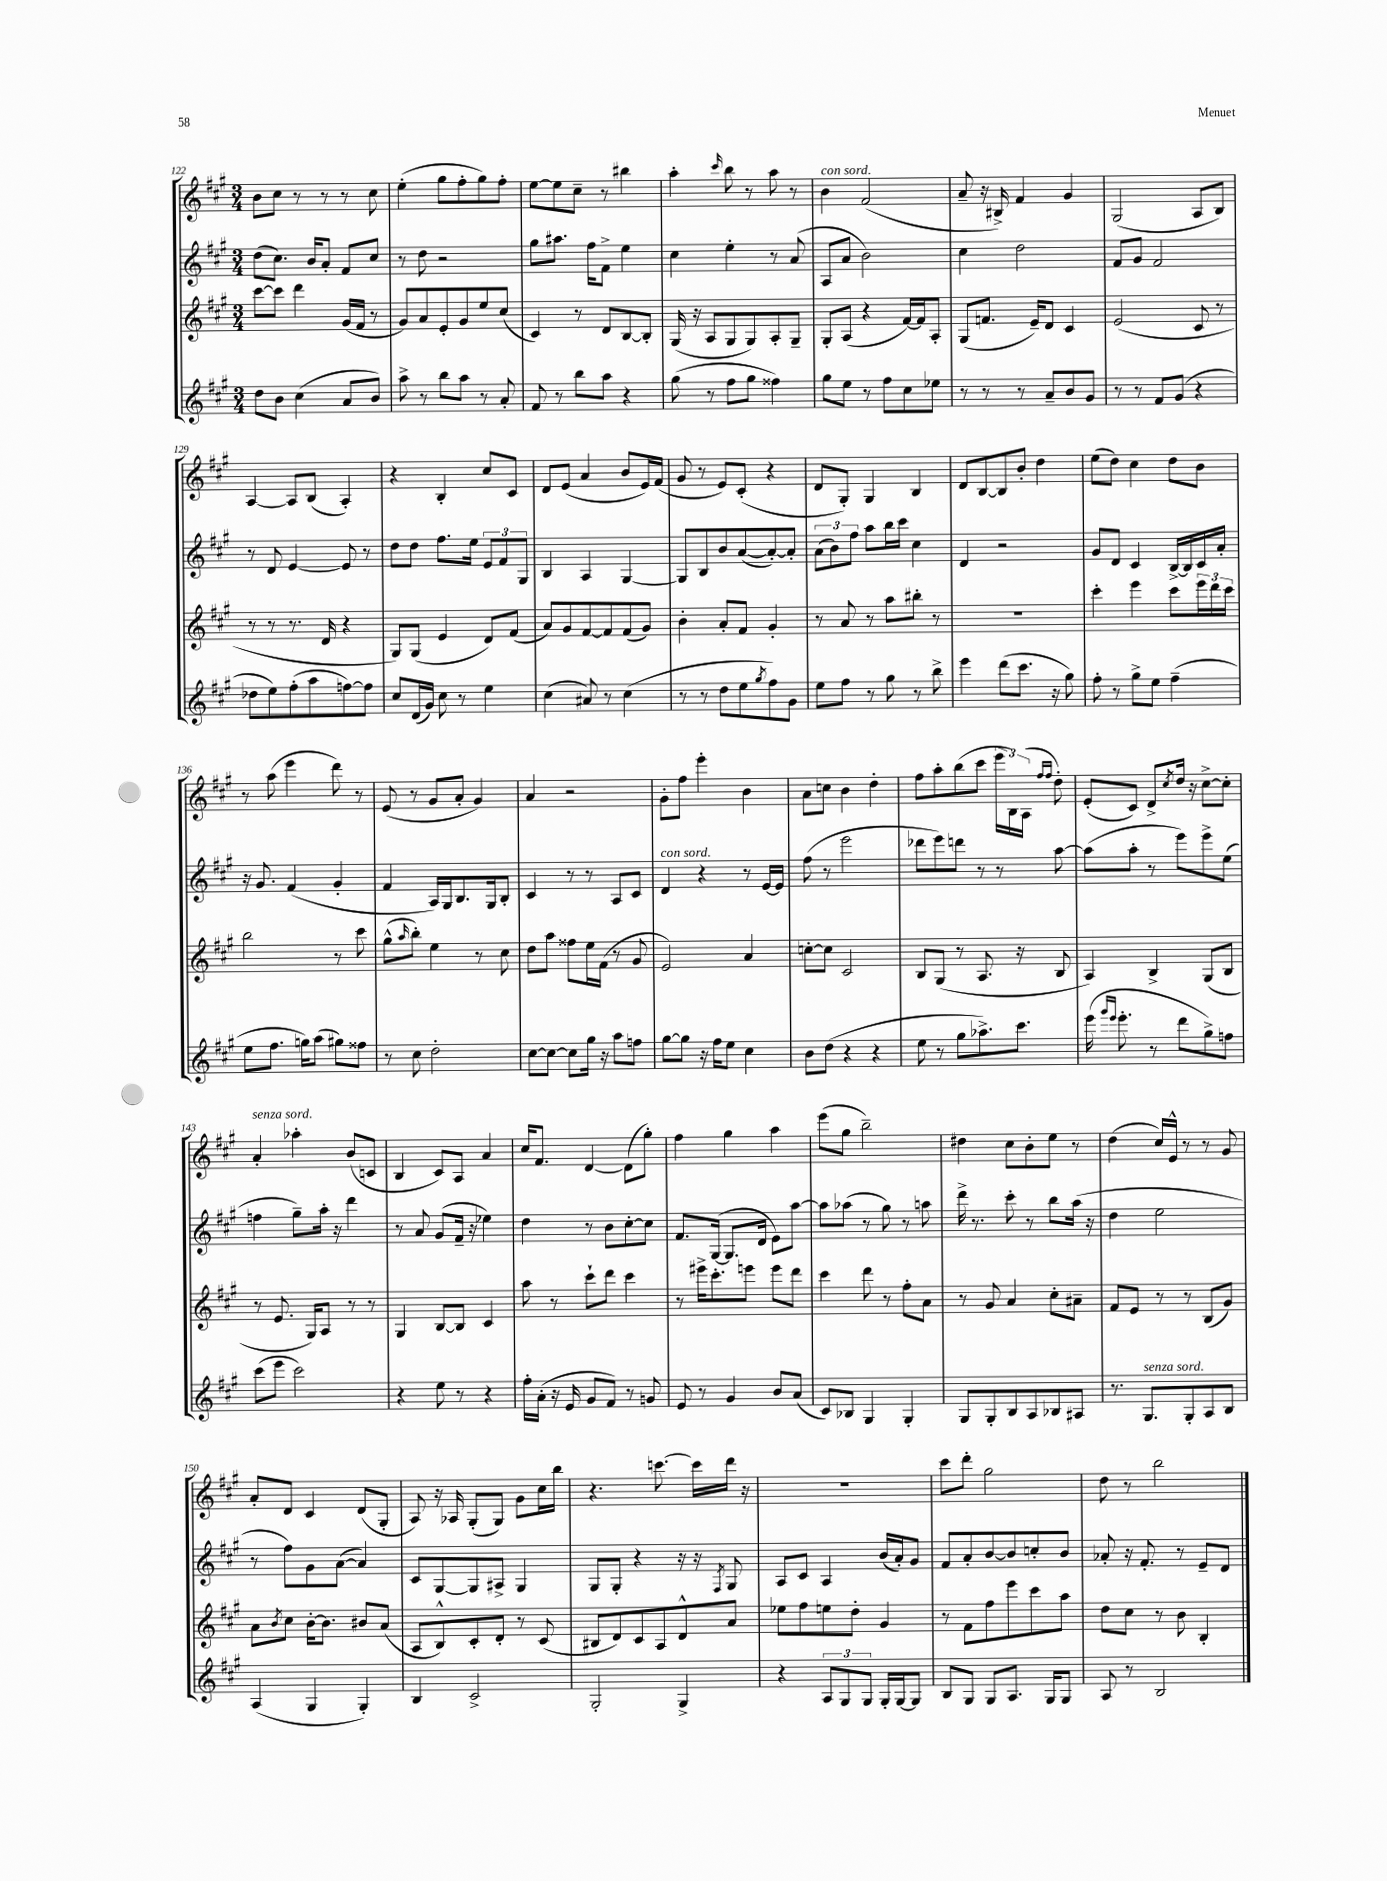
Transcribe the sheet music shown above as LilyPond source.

<<
\new StaffGroup <<
\new Staff = "s0" {
    \clef treble \key a \major \numericTimeSignature \time 3/4
    b'8 cis''8 r8 r8 r8 cis''8 |
    e''4-.( gis''8 fis''8-. gis''8) fis''8-. |
    e''8~ e''8 cis''8-- r8 bis''4 |
    a''4-. \grace { cis'''16 } b''8 r8 a''8 r8 |
    b'4^\markup { \italic "con sord." } fis'2( |
    a'8-- r16 bis16->) fis'4 gis'4 |
    gis2( a8 b8) |
    a4~ a8 b8( a4-.) |
    r4 b4-. cis''8 cis'8 |
    d'8 e'8( a'4 b'8 e'16) fis'16( |
    gis'8 r8 e'8) cis'8-.( r4 |
    d'8 gis8-.) gis4 b4 |
    d'8 b8~ b8 b'8-. d''4 |
    e''8( d''8) cis''4 d''8 b'8 |
    r8 a''8( e'''4 d'''8) r8 |
    e'8( r8 gis'8 a'8-. gis'4) |
    a'4 r2 |
    gis'8-. fis''8 e'''4-. b'4 |
    a'8 c''8 b'4 d''4-. |
    fis''8 a''8-. b''8( cis'''8 \tuplet 3/2 { e'''16 b16) a16( } \grace { fis''16 fis''16 } d''8-.) |
    e'8-.( cis'8) d'8-> \acciaccatura { cis''8 } d''16 r16 cis''8~-> cis''8-. |
    a'4-.^\markup { \italic "senza sord." } aes''4-. b'8( c'8 |
    b4 cis'8) a8 a'4 |
    cis''16 fis'8. d'4~ d'8( gis''8-.) |
    fis''4 gis''4 a''4 |
    e'''8( gis''8 b''2--) |
    dis''4 cis''8 b'8-. e''8 r8 |
    d''4( cis''16) e'16-^ r8 r8 gis'8 |
    a'8-. d'8 cis'4 d'8( gis8-. |
    a8) r16 aes16 gis8-.( gis8) gis'8 cis''16 b''16 |
    r4. c'''8.~ c'''16 d'''16 r16 |
    R2. |
    cis'''8 d'''8-. gis''2 |
    d''8 r8 b''2 \bar "|." |
}
\new Staff = "s1" {
    \clef treble \key a \major \numericTimeSignature \time 3/4
    d''8( cis''8.) b'16 a'8-. fis'8 cis''8 |
    r8 d''8 r2 |
    gis''8 ais''8. fis''16 fis'8-> e''4 |
    cis''4 e''4-. r8 a'8( |
    a8 a'8 b'2) |
    cis''4 d''2 |
    fis'8 gis'8 fis'2 |
    r8 d'8 e'4~ e'8 r8 |
    d''8 d''8 fis''8. e''16 \tuplet 3/2 { e'8 fis'8 gis8 } |
    b4 a4 gis4~ |
    gis8 b8 b'8 a'8~( a'8~-.) a'8-. |
    \tuplet 3/2 { a'8( b'8) fis''8 } a''8 b''16 cis'''16 cis''4 |
    d'4 r2 |
    gis'8 d'8 cis'4 b16~-> b16 cis'16 a'16-. |
    r16 gis'8. fis'4( gis'4-. |
    fis'4 a16) gis16 b8. gis16 b8-. |
    cis'4 r8 r8 a8 cis'8 |
    d'4^\markup { \italic "con sord." } r4 r8 e'16~ e'16 |
    fis''8( r8 e'''2 |
    des'''8 e'''8) d'''8 r8 r8 a''8~ |
    a''8( a''8-. r8 e'''8) e'''8-> e''8( |
    f''4 gis''8--) a''16-. r16 d'''4 |
    r8 a'8 gis'8( fis'16-- r16 ees''4) |
    d''4 r8 b'8 cis''8~-. cis''8 |
    fis'8. gis16~( gis8. d'16 e'8) a''8~ |
    a''8 aes''8( r8 gis''8) r8 a''8 |
    d'''16-> r8. cis'''8-. r8 b''8 a''16( r16 |
    d''4 e''2 |
    r8 fis''8) gis'8 a'8~( a'4) |
    cis'8 gis8~ gis8 ais8-> gis4 |
    gis8 gis8-. r4 r16 r16 \acciaccatura { fis8 } gis8 |
    a8 cis'8 a4 b'16( a'16-.) gis'8 |
    fis'8 a'8-. b'8~ b'8 c''8-. b'8 |
    aes'8-. r16 fis'8.-. r8 e'8-- d'8 \bar "|." |
}
\new Staff = "s2" {
    \clef treble \key a \major \numericTimeSignature \time 3/4
    cis'''8~ cis'''8 d'''4 gis'16( fis'16 r8 |
    gis'8) a'8 e'8-. gis'8 e''8 cis''8( |
    cis'4) r8 d'8 b8~ b8-. |
    gis16( r16 a8 gis8 gis8) a8-. gis8-- |
    gis8-. a8( r4 fis'16~) fis'16 a8-. |
    gis8( f'8. e'16--) d'8 cis'4 |
    e'2( cis'8 r8 |
    r8 r8 r8. d'16 r4 |
    gis8) gis8( e'4 d'8) fis'8( |
    a'8) gis'8 fis'8~ fis'8 fis'8( gis'8) |
    b'4-. a'8-. fis'8 gis'4-. |
    r8 a'8 r8 a''8 bis''8-. r8 |
    R2. |
    cis'''4-. e'''4 cis'''8 \tuplet 3/2 { e'''16 d'''16 cis'''16 } |
    b''2 r8 cis'''8 |
    gis''8-^( \grace { a''16 } b''8-.) e''4 r8 cis''8 |
    d''8 a''8 fisis''8 e''16 fis'16( r8 gis'8 |
    e'2) a'4 |
    c''8~-. c''8 cis'2 |
    b8 gis8( r8 a8. r16 b8 |
    a4) b4-> gis8( b8 |
    r8 e'8. gis16) a8 r8 r8 |
    gis4 b8~ b8 cis'4 |
    a''8 r8 cis'''8-! d'''8 cis'''4 |
    r8 eis'''16-> cis'''8.-. e'''8 e'''8 d'''8 |
    cis'''4 d'''8 r8 fis''8-. a'8 |
    r8 gis'8 a'4 cis''8-. ais'8-- |
    fis'8 e'8 r8 r8 b8( gis'8) |
    a'8 \acciaccatura { b'8 } cis''8 b'16~-. b'8. bis'8 a'8( |
    a8 b8-^) cis'8-. d'8-. r8 cis'8( |
    bis8 d'8) cis'8 a8 d'8-^ a'8 |
    ees''8 fis''8 e''8 d''8-. gis'4 |
    r8 fis'8 fis''8 e'''8 cis'''8 a''8 |
    d''8 cis''8 r8 b'8 b4-. \bar "|." |
}
\new Staff = "s3" {
    \clef treble \key a \major \numericTimeSignature \time 3/4
    d''8 b'8 cis''4( a'8 b'8) |
    a''8-> r8 b''8 a''8 r8 a'8-. |
    fis'8 r8 b''8 a''8 r4 |
    gis''8( r8 fis''8 gis''8 fisis''4) |
    gis''8 e''8 r8 fis''8 cis''8 ees''8 |
    r8 r8 r8 a'8-- b'8 gis'8 |
    r8 r8 fis'8 gis'8( r4 |
    des''8 e''8) fis''8-.( a''8 f''8~) f''8 |
    cis''8 d'16( gis'16) cis''8 r8 e''4 |
    cis''4( ais'8) r8 cis''4( |
    r8 r8 d''8 e''8 \acciaccatura { gis''8 } fis''8) gis'8 |
    e''8 fis''8 r8 gis''8 r8 b''8-> |
    e'''4 d'''8( cis'''8. r16 gis''8) |
    fis''8-. r8 gis''8-> e''8 fis''4--( |
    e''8 fis''8. g''16) a''8( gis''8) fisis''8 |
    r8 cis''8 d''2-. |
    cis''8~ cis''8~ cis''8 gis''16 r16 a''8 f''8 |
    gis''8~ gis''8 r16 fis''16 e''8 cis''4 |
    b'8 d''8( r4 r4 |
    e''8 r8 gis''8 aes''8.->) cis'''8. |
    e'''16( \grace { gis'''16 e'''16 } e'''8.-. r8 d'''8 gis''8->) f''8 |
    cis'''8( e'''8 cis'''2) |
    r4 e''8 r8 r4 |
    fis''16-. a'16-.( r16 e'16 gis'8 fis'8) r8 g'8 |
    e'8 r8 gis'4 b'8 a'8( |
    cis'8) bes8 gis4 gis4-. |
    gis8 gis8-. b8 a8 bes8 ais8 |
    r8. gis8.^\markup { \italic "senza sord." } gis8-. a8 b8 |
    a4( gis4 gis4-.) |
    b4 cis'2-> |
    gis2-. gis4-> |
    r4 \tuplet 3/2 { a8 gis8 gis8 } gis16-. gis16~ gis8 |
    b8 gis8 gis8 a8. gis16 gis8 |
    a8 r8 b2 \bar "|." |
}
>>
>>
\layout { \context { \Score currentBarNumber = #122 } }
